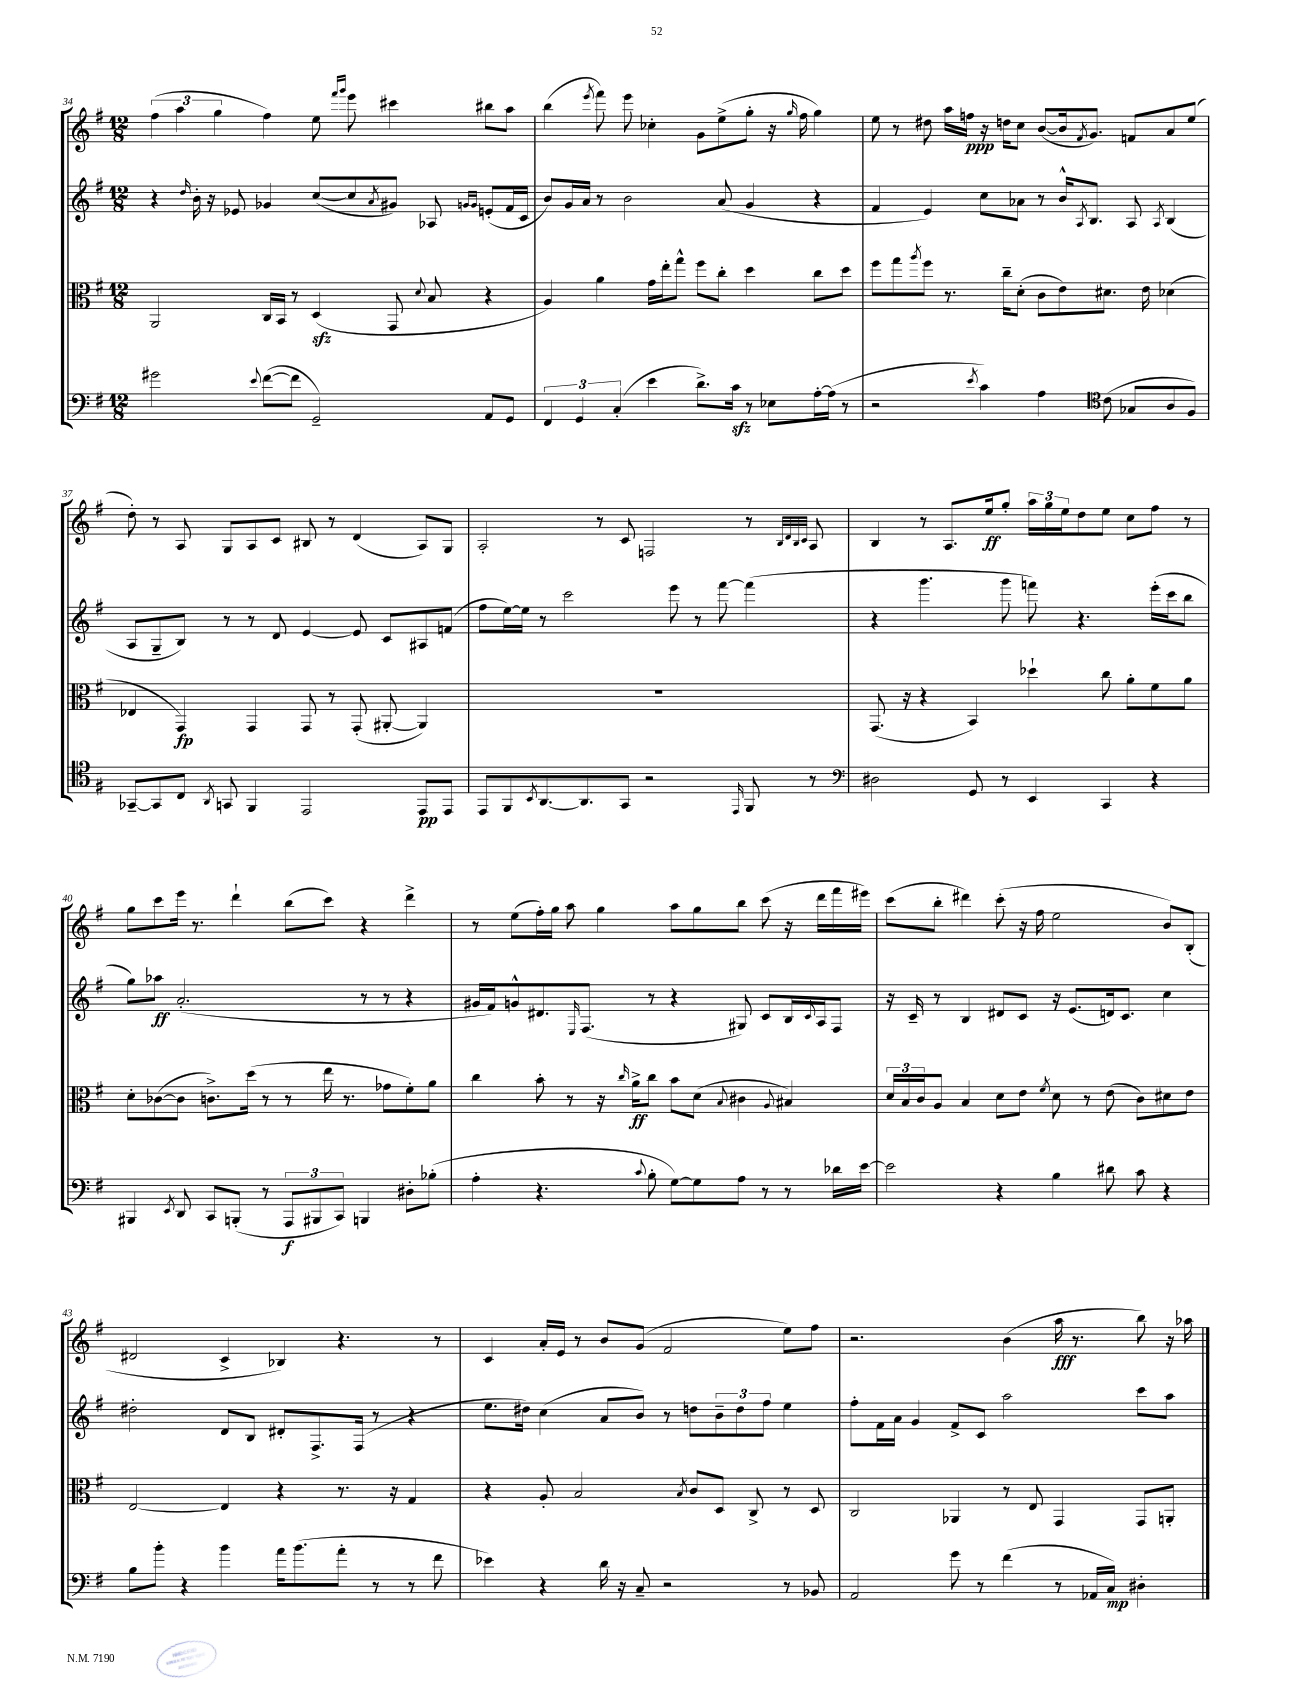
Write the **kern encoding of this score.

**kern	**kern	**kern	**kern
*staff4	*staff3	*staff2	*staff1
*clefF4	*clefC3	*clefG2	*clefG2
*k[f#]	*k[f#]	*k[f#]	*k[f#]
*M12/8	*M12/8	*M12/8	*M12/8
2g#	2AA	4r	(6ff#
.	.	.	6aa
.	.	16qqdd	.
.	.	16b'	.
.	.	16r	.
.	.	.	6gg
.	.	8e-	.
8qqe	.	.	.
([8f#	16C	4g-	4ff#)
.	16BB	.	.
8f#]	8r	.	.
2GG~)	(4D	([8cc	8ee
.	.	.	16qqfff#
.	.	.	16qqggg
.	.	8cc]	8eee
.	.	8qa	.
.	8GG	8g#)	4ccc#
.	8qqd	.	.
.	8B	8A-	.
.	.	16qqg	.
.	.	16qqg	.
8AA	4r	(8e'	8bb#
8GG	.	16f#	8aa
.	.	16c	.
=	=	=	=
6FF#	4A)	8b)	(4bb
.	.	16g	.
6GG	.	.	.
.	.	16a	.
.	.	.	8qeee
.	4a	8r	8fff#)
(6C'	.	.	.
.	.	2b	8eee
4e	16g	.	4cc-'
.	16ee'	.	.
.	8gg^^	.	.
8.d^)	8ff#	.	8g
.	8cc'	(8a	(8ee^
16c	.	.	.
8r	4dd	4g	8gg'
8E-	.	.	16r
.	.	.	16qqgg
.	.	.	16ff#
[16A'	8cc	4r	4gg)
(16A]	.	.	.
8r	8dd	.	.
=	=	=	=
2r	8ff#	4f#	8ee
.	8gg	.	8r
.	8qaa	.	.
.	8ff#	4e)	8dd#
.	8.r	.	16aa
.	.	.	16ff
8qe	.	.	.
4c)	.	8cc	16r
.	16cc~	.	16dd
.	(8d'	8a-	8cc
4A	8c	8r	([8b
.	8e)	16b^^	16b]
.	.	8qA	8qf#
.	.	8.B	8.g)
*clefC4	*	*	*
(8c	8.d#	.	.
8G-	.	8A	8f
.	16e	.	.
.	.	8qA	.
8A	(4d-	(4B	8a
8F#)	.	.	(8ee
=	=	=	=
[8GG-~	4E-	8A	8dd')
8GG-]	.	8G~	8r
8C	4GG)	8B)	8A
8qAA	.	.	.
8GG	.	8r	8G
4FF#	4GG	8r	8A
.	.	8d	8c
2EE	8GG	[4e	8B#
.	8r	.	8r
.	(8GG'	8e]	(4d
.	[8AA#'	8c	.
8EE	4AA#])	8A#	8A)
8EE	.	(8f	8G
=	=	=	=
8EE	1.r	8ff#	2A'
8FF#	.	[16ee)	.
.	.	16ee]	.
8qBB	.	.	.
[8.AA	.	8r	.
.	.	2ccc	.
8.AA]	.	.	.
.	.	.	8r
8GG	.	.	8c
2r	.	.	2F
.	.	8eee	.
.	.	8r	.
.	.	[8fff#	.
16qqEE	.	.	.
8FF#	.	(4fff#]	8r
.	.	.	32qqB
.	.	.	32qqd
.	.	.	32qqB
.	.	.	32qqc
8r	.	.	8A
=	=	=	=
*clefF4	*	*	*
2D#	(8.GG	4r	4B
.	16r	.	.
.	4r	4.ggg	8r
.	.	.	8.A
8GG	4BB)	.	.
.	.	.	16ee
8r	.	8ggg	8gg'
4EE	4dd-`	8fff)	24aa
.	.	.	24gg
.	.	.	24ee
.	.	4.r	8dd
4CC	8cc	.	8ee
.	8a'	.	8cc
4r	8f#	(16eee'	8ff#
.	.	16ccc	.
.	8a	8bb	8r
=	=	=	=
4BBB#	8d'	8gg)	8gg
.	([8c-	8aa-	8ccc
8qEE	.	.	.
8DD	8c-]	(2.a'	16eee
.	.	.	8.r
8CC	8.c^)	.	.
(8BBB'	.	.	4ddd`
.	(16dd	.	.
8r	8r	.	.
12AAA	8r	.	(8bb
12BBB#	.	.	.
.	16ee	.	8ccc)
12CC)	.	.	.
.	8.r	.	.
4BBB	.	8r	4r
.	8g-	8r	.
8D#'	8f#')	4r	4ddd^
(8B-'	8a	.	.
=	=	=	=
4A'	4cc	16g#	8r
.	.	16f#)	.
.	.	8g^^	(8ee
4.r	8b'	8.d#	16ff#')
.	.	.	16gg
.	8r	.	8aa
.	.	16qqE	.
.	.	(8.F#	.
.	16r	.	4gg
.	16qqcc	.	.
.	16a^	.	.
8qqc	.	.	.
8B'	8cc	8r	.
[8G)	8b	4r	8aa
8G]	(8d	.	8gg
.	8qqB	.	.
8A	4c#	8G#)	8bb
8r	.	8c	(8ccc
.	8qqA	.	.
8r	4B#)	16B	16r
.	.	8qqc	.
.	.	16A	16ddd
16d-	.	8F#	16fff#
[16e	.	.	16eee#)
=	=	=	=
2e]	24d	16r	(8ccc
.	24B	.	.
.	.	16c~	.
.	24c	.	.
.	8A	8r	8bb'
.	4B	4B	4ddd#)
4r	8d	8d#	(8ccc'
.	8e	8c	16r
.	.	.	16ff#
.	8qf#	.	.
4B	8d	16r	2ee
.	.	(8.e	.
.	8r	.	.
8d#	(8e	16d)	.
.	.	8.c	.
8c	8c)	.	.
4r	8d#	4cc	8b)
.	8e	.	(8B'
=	=	=	=
8B	[2E	2dd#'	2d#
8b'	.	.	.
4r	.	.	.
4b	4E]	8d	4c^
.	.	8B	.
16a	4r	8d#'	4B-)
(8.b	.	.	.
.	.	8.F#^	.
8a'	8.r	.	4.r
.	.	(16F#	.
8r	.	8r	.
.	16r	.	.
8r	4G	4r	.
8f#	.	.	8r
=	=	=	=
4e-)	4r	8.ee	4c
.	.	16dd#)	.
4r	8A'	(4cc	16a'
.	.	.	16e
.	2B	.	8r
16d	.	8a	8b
16r	.	.	.
8C~	.	8b)	(8g
2r	.	8r	2f#
.	8qB	.	.
.	8c	8dd	.
.	8D	12b~	.
.	.	12dd	.
.	8C^	.	.
.	.	12ff#	.
8r	8r	4ee	8ee)
8BB-	8D	.	8ff#
=	=	=	=
2AA	2C	8ff#'	2.r
.	.	16f#	.
.	.	16a	.
.	.	4g	.
8g	4AA-	8f#^	.
8r	.	8c	.
(4f#	8r	2aa	(4b
.	8E	.	.
8r	4GG	.	16aa
.	.	.	8.r
16AA-	.	.	.
16C)	.	.	.
4D#'	8GG	8ccc	8bb)
.	8AA'	8aa	16r
.	.	.	16aa-
==	==	==	==
*-	*-	*-	*-
